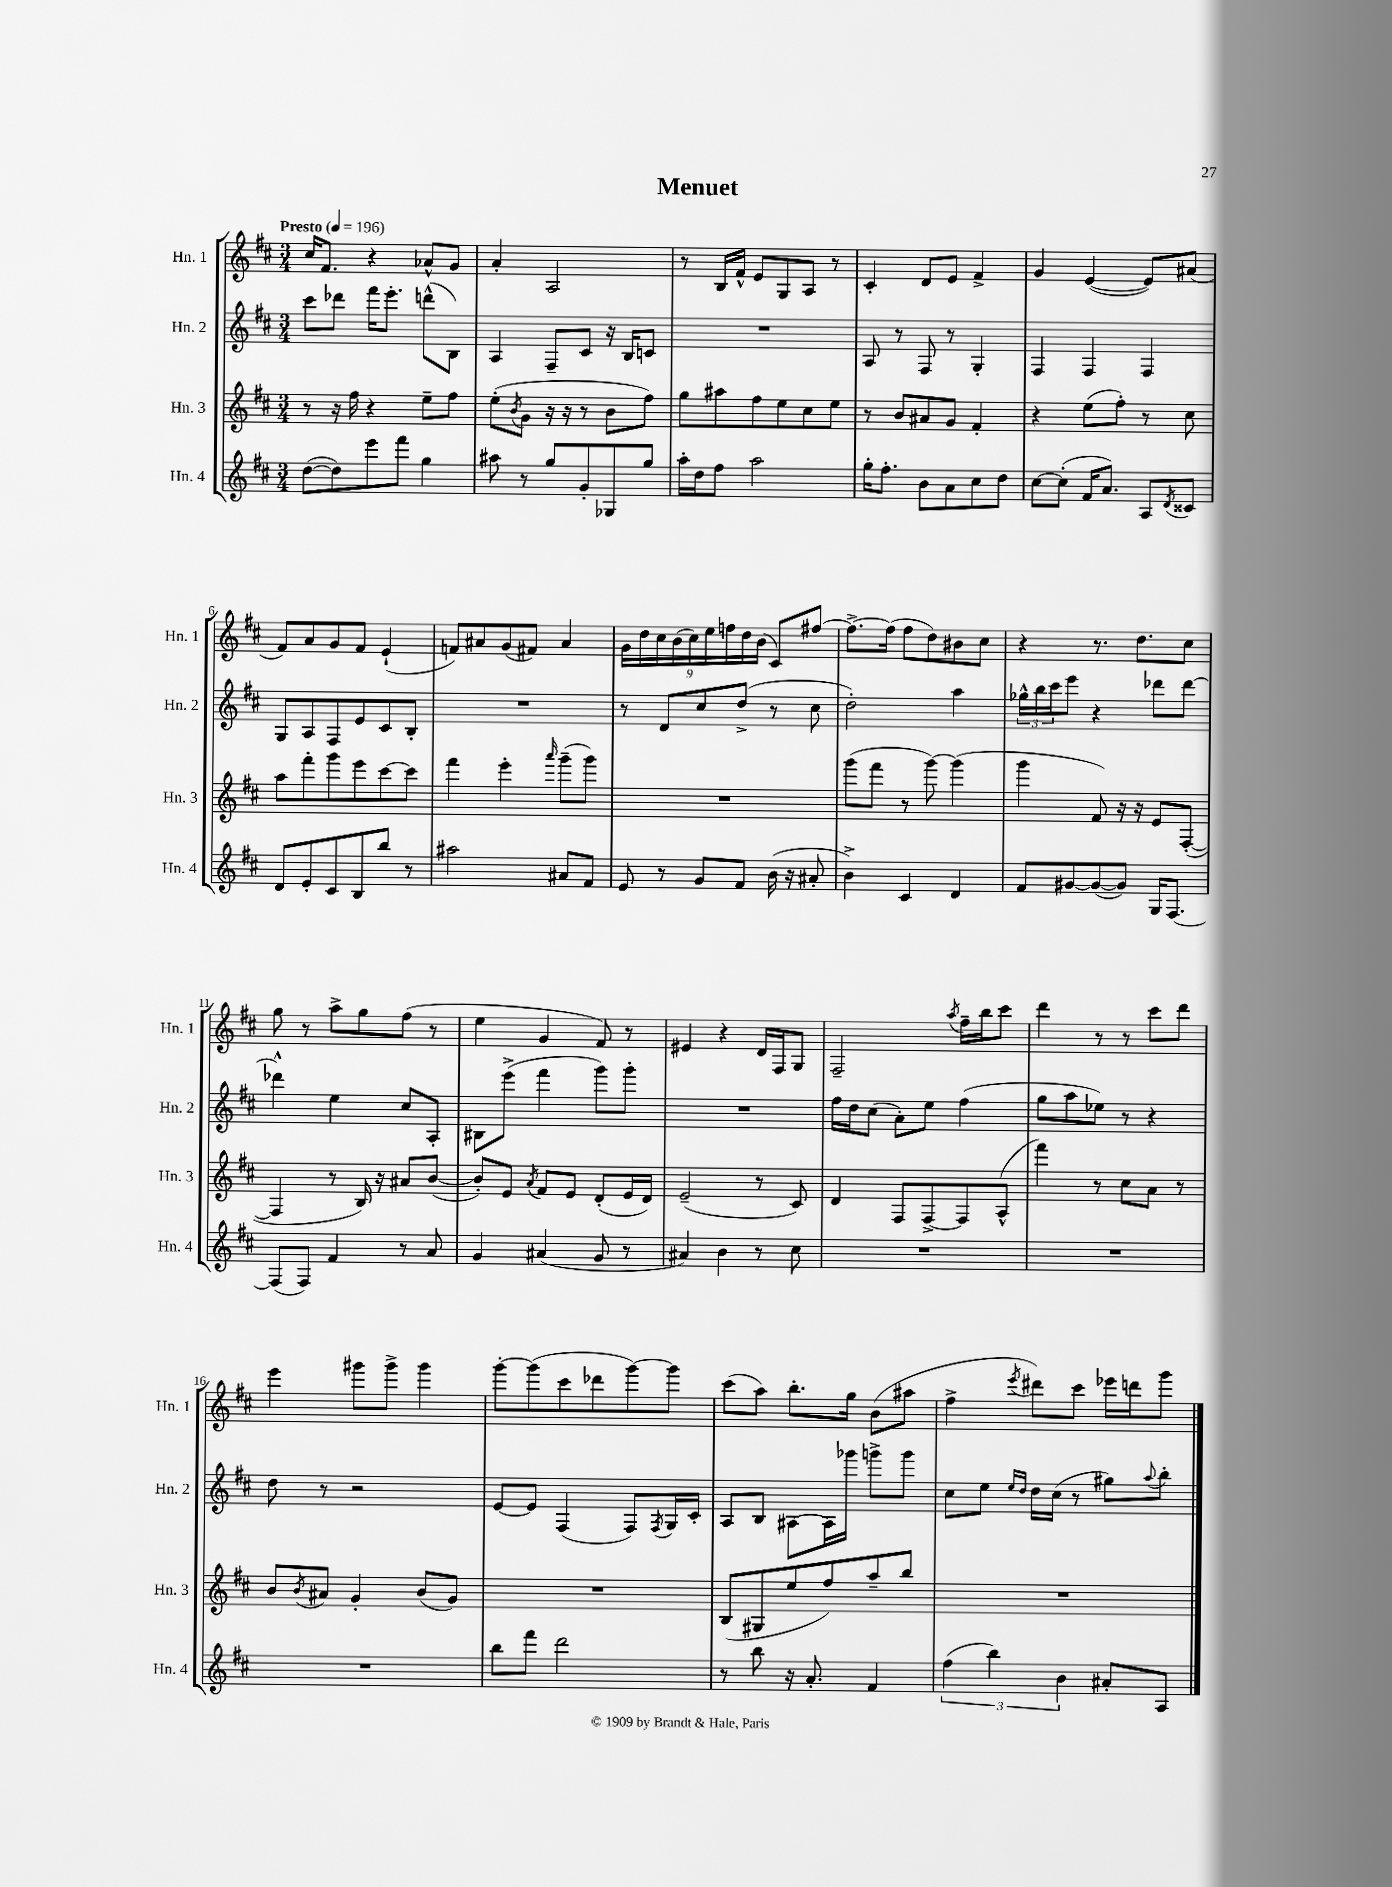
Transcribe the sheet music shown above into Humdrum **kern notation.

**kern	**kern	**kern	**kern
*staff4	*staff3	*staff2	*staff1
*clefG2	*clefG2	*clefG2	*clefG2
*k[f#c#]	*k[f#c#]	*k[f#c#]	*k[f#c#]
*M3/4	*M3/4	*M3/4	*M3/4
*MM196	*MM196	*MM196	*MM196
([8dd	8r	8ccc#	16cc#
.	.	.	8.f#
8dd])	16r	8ddd-	.
.	16ff#	.	.
8eee	4r	16fff#	4r
.	.	8.eee'	.
8fff#	.	.	.
4gg	8ee~	(8ddd^^	8a-^^
.	8ff#	8B)	8g
=	=	=	=
8aa#	(8ee'	4A	4a'
.	8qb	.	.
8r	8g	.	.
8gg	16r	8F#~	2A
.	16r	.	.
8g'	8r	8c#	.
8G-	8b	16r	.
.	.	16B	.
8gg	8ff#)	8c	.
=	=	=	=
16aa'	8gg	2.r	8r
16dd	.	.	.
8ff#	8aa#	.	16B
.	.	.	16f#^^
2aa	8ff#	.	8e
.	8ee	.	8G
.	8cc#	.	8A
.	8ee	.	8r
=	=	=	=
16gg'	8r	8A	4c#'
8.ff#'	.	.	.
.	8b	8r	.
8b	8a#	8F#	8d
8a	8g	8r	8e
8cc#	4f#'	4G'	4f#^
8dd	.	.	.
=	=	=	=
[8cc#	4r	4F#	4g
(8cc#']	.	.	.
16f#	(8ee	4F#	([4e
8.a)	.	.	.
.	8ff#')	.	.
8A	8r	4F#	8e])
8qd	.	.	.
8c##	8cc#	.	(8a#
=	=	=	=
8d	8aa	8G	8f#)
8e'	8fff#'	8A	8a
8c#	8ggg	8F#	8g
8B	8eee	8e	8f#
8bb	[8ccc#	8c#	(4e`
8r	8ccc#]	8B'	.
=	=	=	=
2aa#	4fff#	2.r	8f)
.	.	.	8a#
.	4eee'	.	(8g
.	.	.	8f#)
.	16qqaaa	.	.
8a#	(8ggg~	.	4a#
8f#	8ggg)	.	.
=	=	=	=
8e	2.r	8r	18g
.	.	.	18dd
.	.	.	18cc#
8r	.	8d	.
.	.	.	(18b
.	.	.	18cc#)
8g	.	8cc#	.
.	.	.	18ee
.	.	.	18ff
8f#	.	(8dd^	.
.	.	.	18dd
.	.	.	(18b
(16b	.	8r	8c#)
16r	.	.	.
8a#'	.	8cc#	[8ff#
=	=	=	=
4b^)	(8ggg	2dd')	8.ff#^_
.	8fff#	.	.
.	.	.	(16ff#]
4c#	8r	.	8ff#
.	[8ggg)	.	8dd)
4d	(4ggg]	4aa	8b#
.	.	.	8cc#
=	=	=	=
8f#	4ggg	24gg-^^	4r
.	.	24bb	.
.	.	24ccc#	.
[8g#	.	8eee	.
(8g#_	8f#)	4r	8.r
8g#])	16r	.	.
.	16r	.	8.dd
16G	8e	8ddd-	.
[8.F#	.	.	.
.	([8F#'	[8ddd-	8cc#
=	=	=	=
(8F#]	4F#]	4ddd-^^]	8gg
8F#)	.	.	8r
4f#	8r	4ee	8aa^
.	16B)	.	8gg
.	16r	.	.
8r	8a#	8cc#	(8ff#
8a	([8b	8A'	8r
=	=	=	=
4g	8b'])	8B#	4ee
.	8e	(8eee^	.
.	8qa	.	.
(4a#	8f#	4fff#	4g
.	8e	.	.
8g	(8d'	8ggg)	8f#)
8r	16e	8ggg'	8r
.	16d)	.	.
=	=	=	=
4a#)	(2e~	2.r	4e#
4b	.	.	4r
8r	8r	.	16d
.	.	.	16F#
8cc#	8c#)	.	8G
=	=	=	=
2.r	4d	16ff#	2F#~
.	.	16dd	.
.	.	(8cc#	.
.	8F#	8a')	.
.	[8F#^	8ee	.
.	.	.	8qaa
.	8F#]	(4ff#	16ff#~
.	.	.	16bb
.	(8A^^	.	8ccc#
=	=	=	=
2.r	4fff#)	8gg	4ddd
.	.	8aa	.
.	8r	8ee-)	8r
.	8cc#	8r	8r
.	8a	4r	8ccc#
.	8r	.	8ddd
=	=	=	=
2.r	8b	8dd	4eee
.	8qb	.	.
.	8a#	8r	.
.	4g'	2r	8ggg#
.	.	.	8ggg#^
.	(8b	.	4ggg#
.	8g)	.	.
=	=	=	=
8bb	2.r	[8e	[8ggg'
8fff#	.	8e]	(8ggg]
2ddd	.	(4F#	8ccc#
.	.	.	8ddd-
.	.	8F#)	[8ggg)
.	.	8qF#	.
.	.	16G	8ggg]
.	.	16c#'	.
=	=	=	=
8r	(8B	8A	(8ccc#
8bb	8G#	8B	8aa)
16r	8ee	[8A#	8.bb'
8.a'	.	.	.
.	8ff#)	16A#]	.
.	.	16ggg-	16gg
4f#	8aa~	8ggg^	(8b
.	8bb	8ggg	8aa#
=	=	=	=
(6ff#	2.r	8cc#	4ff#^
.	.	8ee	.
6bb)	.	.	.
.	.	16qqee	.
.	.	16qqdd	8qeee
.	.	16dd	8ddd#)
.	.	(16cc#	.
6b	.	.	.
.	.	8r	8ccc#
8a#'	.	8gg#)	16eee-
.	.	.	16ddd
.	.	8qqaa	.
8A	.	8bb'	8ggg
==	==	==	==
*-	*-	*-	*-
